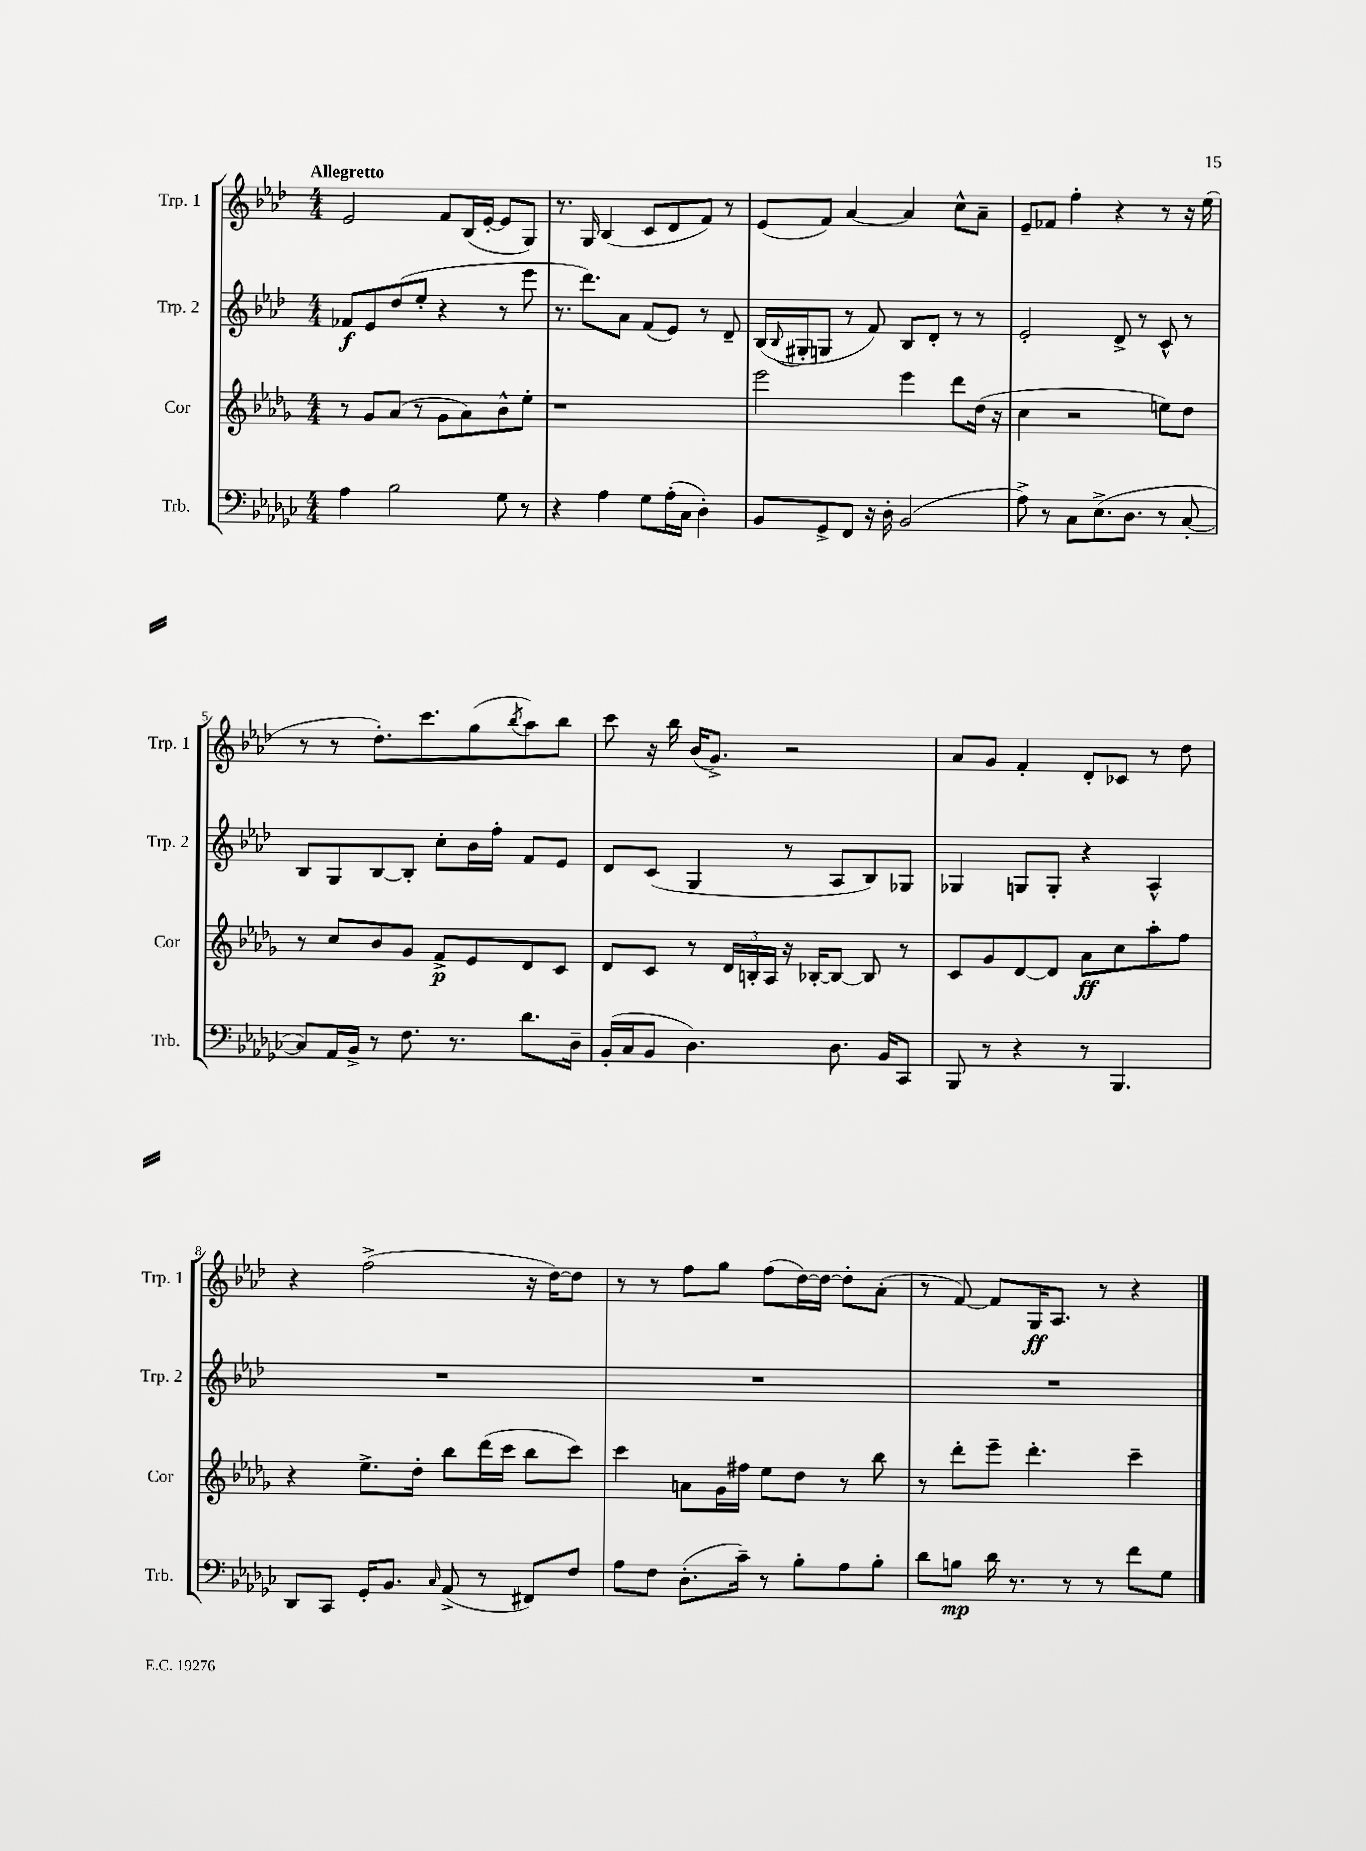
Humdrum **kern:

**kern	**kern	**kern	**kern
*staff4	*staff3	*staff2	*staff1
*clefF4	*clefG2	*clefG2	*clefG2
*k[b-e-a-d-g-c-]	*k[b-e-a-d-g-]	*k[b-e-a-d-]	*k[b-e-a-d-]
*M4/4	*M4/4	*M4/4	*M4/4
4A-	8r	8f-	2e-
.	8g-	8e-	.
2B-	(8a-	(8dd-	.
.	8r	8ee-'	.
.	8g-	4r	8f
.	8a-)	.	(16B-
.	.	.	[16e-'
8G-	8b-^^	8r	8e-]
8r	8ee-'	8eee-	8G)
=	=	=	=
4r	1r	8.r	8.r
.	.	8.ddd-)	16G
4A-	.	.	(4B-
.	.	8a-	.
8G-	.	(8f	8c
(16A-'	.	8e-)	8d-
16C-	.	.	.
4D-')	.	8r	8f)
.	.	8d-~	8r
=	=	=	=
8BB-	2eee-	(16B-	(8e-
.	.	8qqB-	.
.	.	16G#'	.
8GG-^	.	8G	8f)
8FF	.	8r	[4a-
16r	.	8f)	.
16D-'	.	.	.
(2BB-	4eee-	8B-	4a-]
.	.	8d-'	.
.	8ddd-	8r	8cc^^
.	(16dd-	8r	8a-~
.	16r	.	.
=	=	=	=
8A-^)	4cc	2e-'	8e-~
8r	.	.	8f-
8C-	2r	.	4ff'
(8.E-^	.	.	.
.	.	8d-^	4r
8.D-	.	.	.
.	.	8r	.
8r	8ee)	8c^^	8r
[8C-'	8dd-	8r	16r
.	.	.	(16ee-
=	=	=	=
8C-])	8r	8B-	8r
16AA-	8cc	8G	8r
16BB-^	.	.	.
8r	8b-	[8B-	8.dd-')
8.F	8g-	8B-']	.
.	.	.	8.ccc
.	8f^	8cc'	.
8.r	.	.	.
.	8e-	16b-	(8gg
.	.	16ff'	.
.	.	.	8qbb-
8.d-	8d-	8f	8aa-)
.	8c	8e-	8bb-
16D-~	.	.	.
=	=	=	=
(16BB-'	8d-	8d-	8ccc
16C-	.	.	.
8BB-	8c	(8c	16r
.	.	.	16bb-
4.D-)	8r	4G	(16b-
.	.	.	8.g^)
.	24d-	.	.
.	24B'	.	.
.	24A-	.	.
.	16r	8r	2r
.	[16B-'	.	.
8.D-	8B-_	8A-	.
.	8B-]	8B-)	.
16BB-	.	.	.
8CC-	8r	8G-	.
=	=	=	=
8BBB-	8c	4G-	8a-
8r	8g-	.	8g
4r	[8d-	8G	4f'
.	8d-]	8G'	.
8r	8a-	4r	8d-'
4.BBB-	8cc	.	8c-
.	8aa-'	4A-^^	8r
.	8ff	.	8dd-
=	=	=	=
8DD-	4r	1r	4r
8CC-	.	.	.
16GG-'	8.ee-^	.	(2ff^
8.BB-	.	.	.
.	16dd-'	.	.
16qqC-	.	.	.
(8AA-^	8bb-	.	.
8r	(16ddd-	.	.
.	16ccc	.	.
8FF#)	8bb-	.	16r
.	.	.	[16dd-)
8F	8ccc)	.	8dd-]
=	=	=	=
8A-	4ccc	1r	8r
8F	.	.	8r
(8.D-'	8a	.	8ff
.	16g-	.	8gg
16c-~)	16ff#	.	.
8r	8ee-	.	(8ff
8B-'	8dd-	.	[16dd-)
.	.	.	16dd-_
8A-	8r	.	8dd-']
8B-'	8bb-	.	(8a-'
=	=	=	=
8d-	8r	1r	8r
8B	8ddd-'	.	[8f)
16d-	8eee-~	.	8f]
8.r	.	.	.
.	4.ddd-'	.	16G
.	.	.	8.A-
8r	.	.	.
8r	.	.	8r
8f	4ccc~	.	4r
8G-	.	.	.
==	==	==	==
*-	*-	*-	*-
